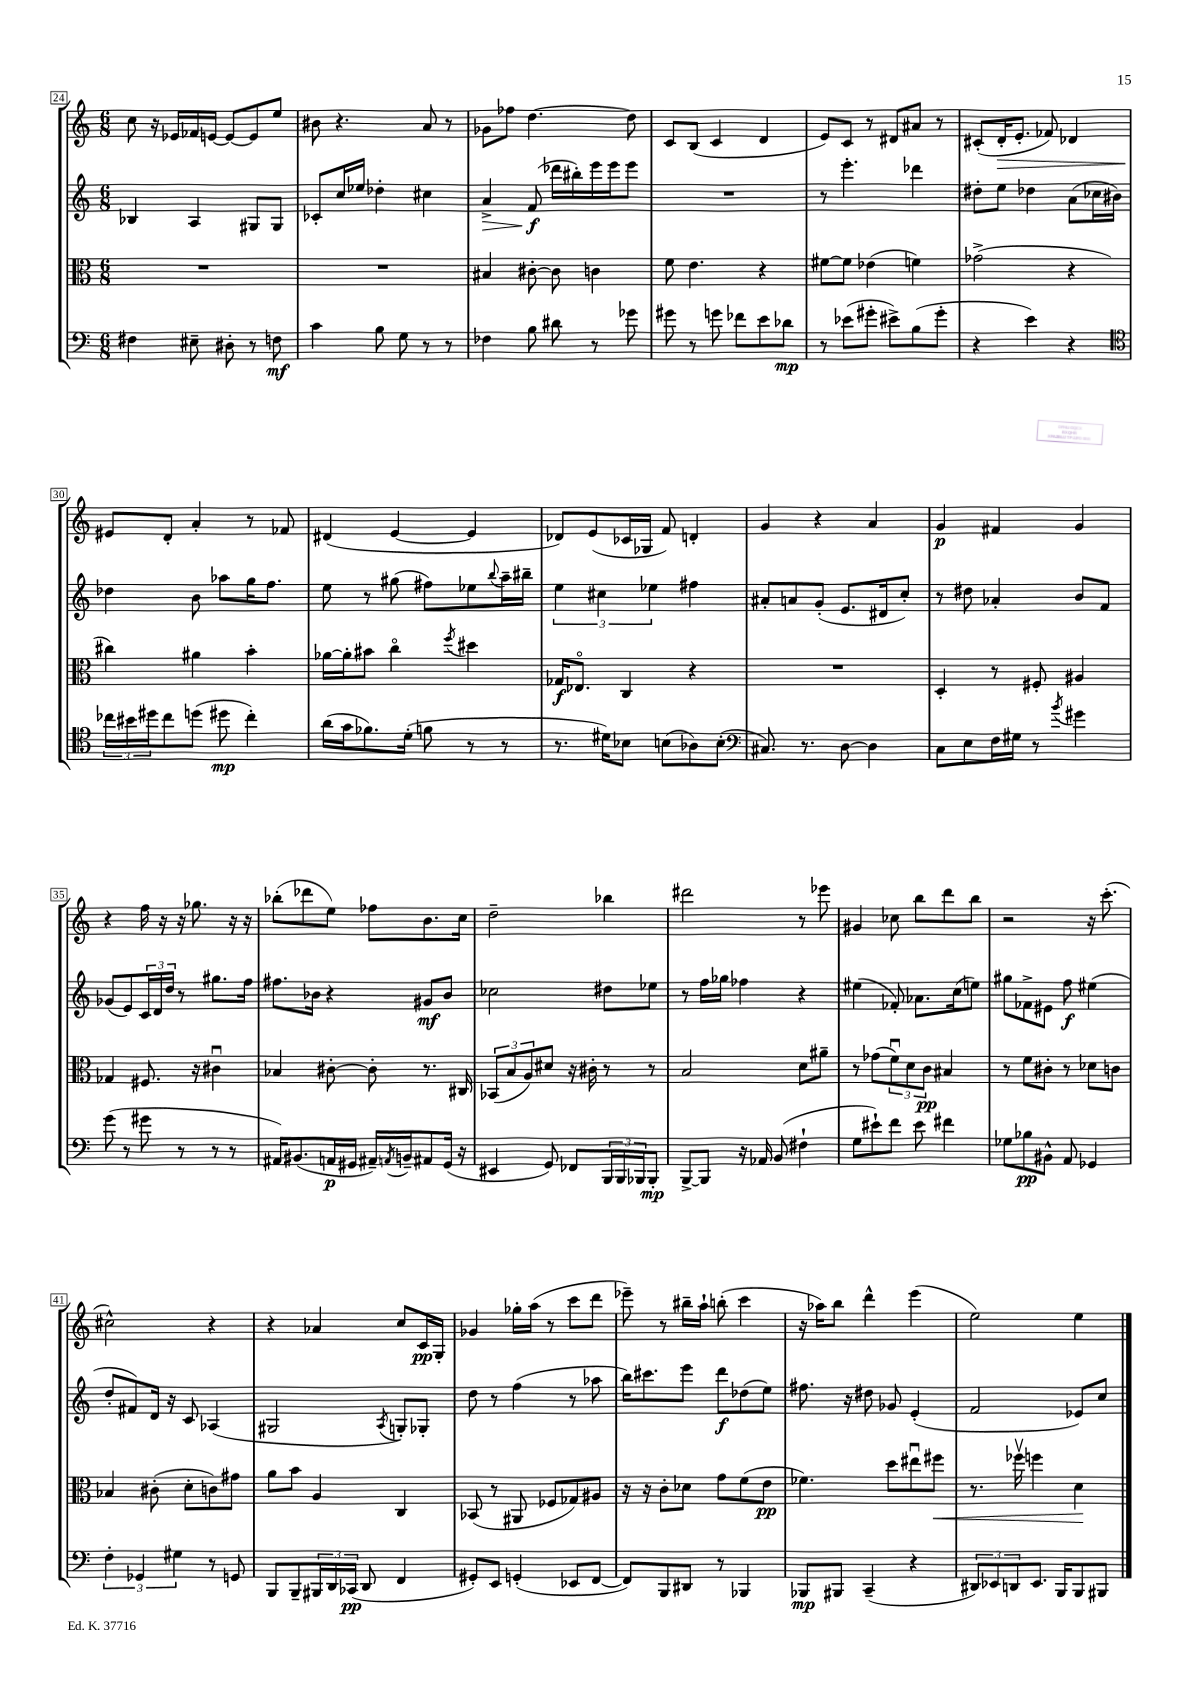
<<
\new StaffGroup <<
\new Staff = "s0" {
    \clef treble \key c \major \numericTimeSignature \time 6/8
    c''8 r16 ees'16 fes'16 e'16~ e'8~ e'8 e''8 |
    bis'8 r4. a'8 r8 |
    ges'8 fes''8 d''4.~ d''8 |
    c'8 b8( c'4 d'4 |
    e'8) c'8 r8 dis'8 ais'8 r8 |
    cis'8-.( d'16-.\> e'8.-. fes'8) des'4 |
    eis'8\! d'8-. a'4-. r8 fes'8 |
    dis'4( e'4~ e'4 |
    des'8) e'8( ces'16 ges16 f'8) d'4-. |
    g'4 r4 a'4 |
    g'4\p fis'4 g'4 |
    r4 f''16 r16 r16 ges''8. r16 r16 |
    bes''8-.( des'''8 e''8) fes''8 b'8. c''16 |
    d''2-- bes''4 |
    dis'''2 r8 ees'''8 |
    gis'4 ces''8 b''8 d'''8 b''8 |
    r2 r16 c'''8.-.( |
    cis''2-^) r4 |
    r4 aes'4 c''8 c'16\pp g16-. |
    ges'4 ges''16-. a''16( r8 c'''8 d'''8 |
    ees'''8--) r8 bis''16-- a''16-! b''8-.( c'''4 |
    r16 aes''16) b''8 d'''4-^ e'''4( |
    e''2) e''4 \bar "|." |
}
\new Staff = "s1" {
    \clef treble \key c \major \numericTimeSignature \time 6/8
    bes4 a4 gis8 gis8 |
    ces'8-. c''16 ees''16 des''4-. cis''4 |
    a'4->\> f'8\f\!( des'''16 bis''16-.) e'''16 e'''16 e'''8 |
    R2. |
    r8 e'''4.-. des'''4 |
    dis''8-. e''8 des''4 a'8( ces''16 bis'16) |
    des''4 b'8 aes''8 g''16 f''8. |
    e''8 r8 gis''8( fis''8) ees''8 \appoggiatura { b''8 } a''16-- bis''16-- |
    \tuplet 3/2 { e''4 cis''4 ees''4 } fis''4 |
    ais'8-. a'8 g'8-.( e'8. dis'16 c''8-.) |
    r8 dis''8 aes'4-. b'8 f'8 |
    ges'8( e'8) \tuplet 3/2 { c'16 d'16 d''16 } r8 gis''8. f''16 |
    fis''8. bes'16 r4 gis'8\mf bes'8 |
    ces''2 dis''8 ees''8 |
    r8 f''16 ges''16 fes''4 r4 |
    eis''4( fes'8-.) aes'8. c''16( e''8) |
    gis''8 fes'8-> eis'8 f''8\f eis''4( |
    d''8-. fis'8) d'16 r16 c'8 aes4( |
    gis2 \acciaccatura { a8 } g8-.) ges8-. |
    d''8 r8 f''4( r8 aes''8 |
    b''16) cis'''8. e'''8 d'''8\f des''8( e''8) |
    fis''8. r16 dis''8 ges'8 e'4-.( |
    f'2 ees'8) c''8 \bar "|." |
}
\new Staff = "s2" {
    \clef alto \key c \major \numericTimeSignature \time 6/8
    R2. |
    R2. |
    bis4 cis'8~-. cis'8 c'4 |
    f'8 e'4. r4 |
    fis'8~ fis'8 ees'4( f'4) |
    ges'2->( r4 |
    cis''4) ais'4 b'4-. |
    aes'16~ aes'16-. bis'8 c''4\flageolet \acciaccatura { f''8 } dis''4 |
    ges16\f ees8.\flageolet c4 r4 |
    R2. |
    d4-. r8 fis8-. ais4 |
    ges4 fis8. r16 cis'4\downbow |
    bes4 cis'8~-. cis'8-. r8. cis16 |
    \tuplet 3/2 { bes,8( b8 a8) } dis'8 r16 cis'16-. r8 r8 |
    b2 d'8 ais'8-- |
    r8 ges'8( \tuplet 3/2 { f'8\downbow) d'8 c'8\pp } bis4 |
    r8 f'8 cis'8-. r8 des'8 c'8 |
    bes4 cis'8-.( d'8-. c'8) gis'8 |
    a'8 b'8 a4 c4 |
    bes,8( r8 ais,8 fes8 ges8) ais8 |
    r16 r16 c'8-. des'8 g'8 f'8( e'8\pp |
    fes'4.) d''8 eis''8\downbow fis''8\< |
    r8. fes''16\upbow f''4 d'4\! \bar "|." |
}
\new Staff = "s3" {
    \clef bass \key c \major \numericTimeSignature \time 6/8
    fis4 eis8-- dis8-. r8 f8\mf |
    c'4 b8 g8 r8 r8 |
    fes4 b8 dis'8 r8 ges'8 |
    gis'8 r8 g'8 fes'8 e'8 des'8\mp |
    r8 ees'8( gis'8-. eis'8->) b8( gis'8-. |
    r4 e'4) r4 |
    \clef tenor \tuplet 3/2 { ces''16 bis'16 dis''16 } ces''8 d''8( dis''8\mp ces''4-.) |
    a'16( g'16 fes'8.) d'16-.( f'8 r8 r8 |
    r8. dis'16) bes8 b8( aes8) b8-.( |
    \clef bass cis8.) r8. d8~ d4 |
    c8 e8 f16 gis16 r8 \acciaccatura { b'8 } gis'4 |
    g'8( r8 gis'8 r8 r8 r8 |
    ais,16) bis,8.( a,16\p gis,16 ais,16--) \acciaccatura { a,8 } b,16-- ais,8 gis,16( r16 |
    eis,4 g,8) fes,8 \tuplet 3/2 { b,,16 b,,16 bes,,16 } bes,,8-.\mp |
    b,,8~-> b,,8 r16 aes,16 b,8( fis4-! |
    g8 eis'8-!) f'8 eis'8 fis'4 |
    ges8 bes8\pp bis,8-^ a,8 ges,4 |
    \tuplet 3/2 { f4-. ges,4 gis4 } r8 g,8 |
    b,,8 b,,8-- \tuplet 3/2 { bis,,16 d,16 ces,16\pp( } d,8 f,4 |
    gis,8-.) e,8 g,4-.( ees,8 f,8~ |
    f,8) b,,8 dis,8 r8 bes,,4 |
    bes,,8\mp bis,,8 c,4--( r4 |
    \tuplet 3/2 { dis,8) ees,8 d,8 } ees,8. b,,16 b,,8 bis,,8 \bar "|." |
}
>>
>>
\layout { \context { \Score currentBarNumber = #24 \override BarNumber.stencil = #(make-stencil-boxer 0.1 0.3 ly:text-interface::print) } }
